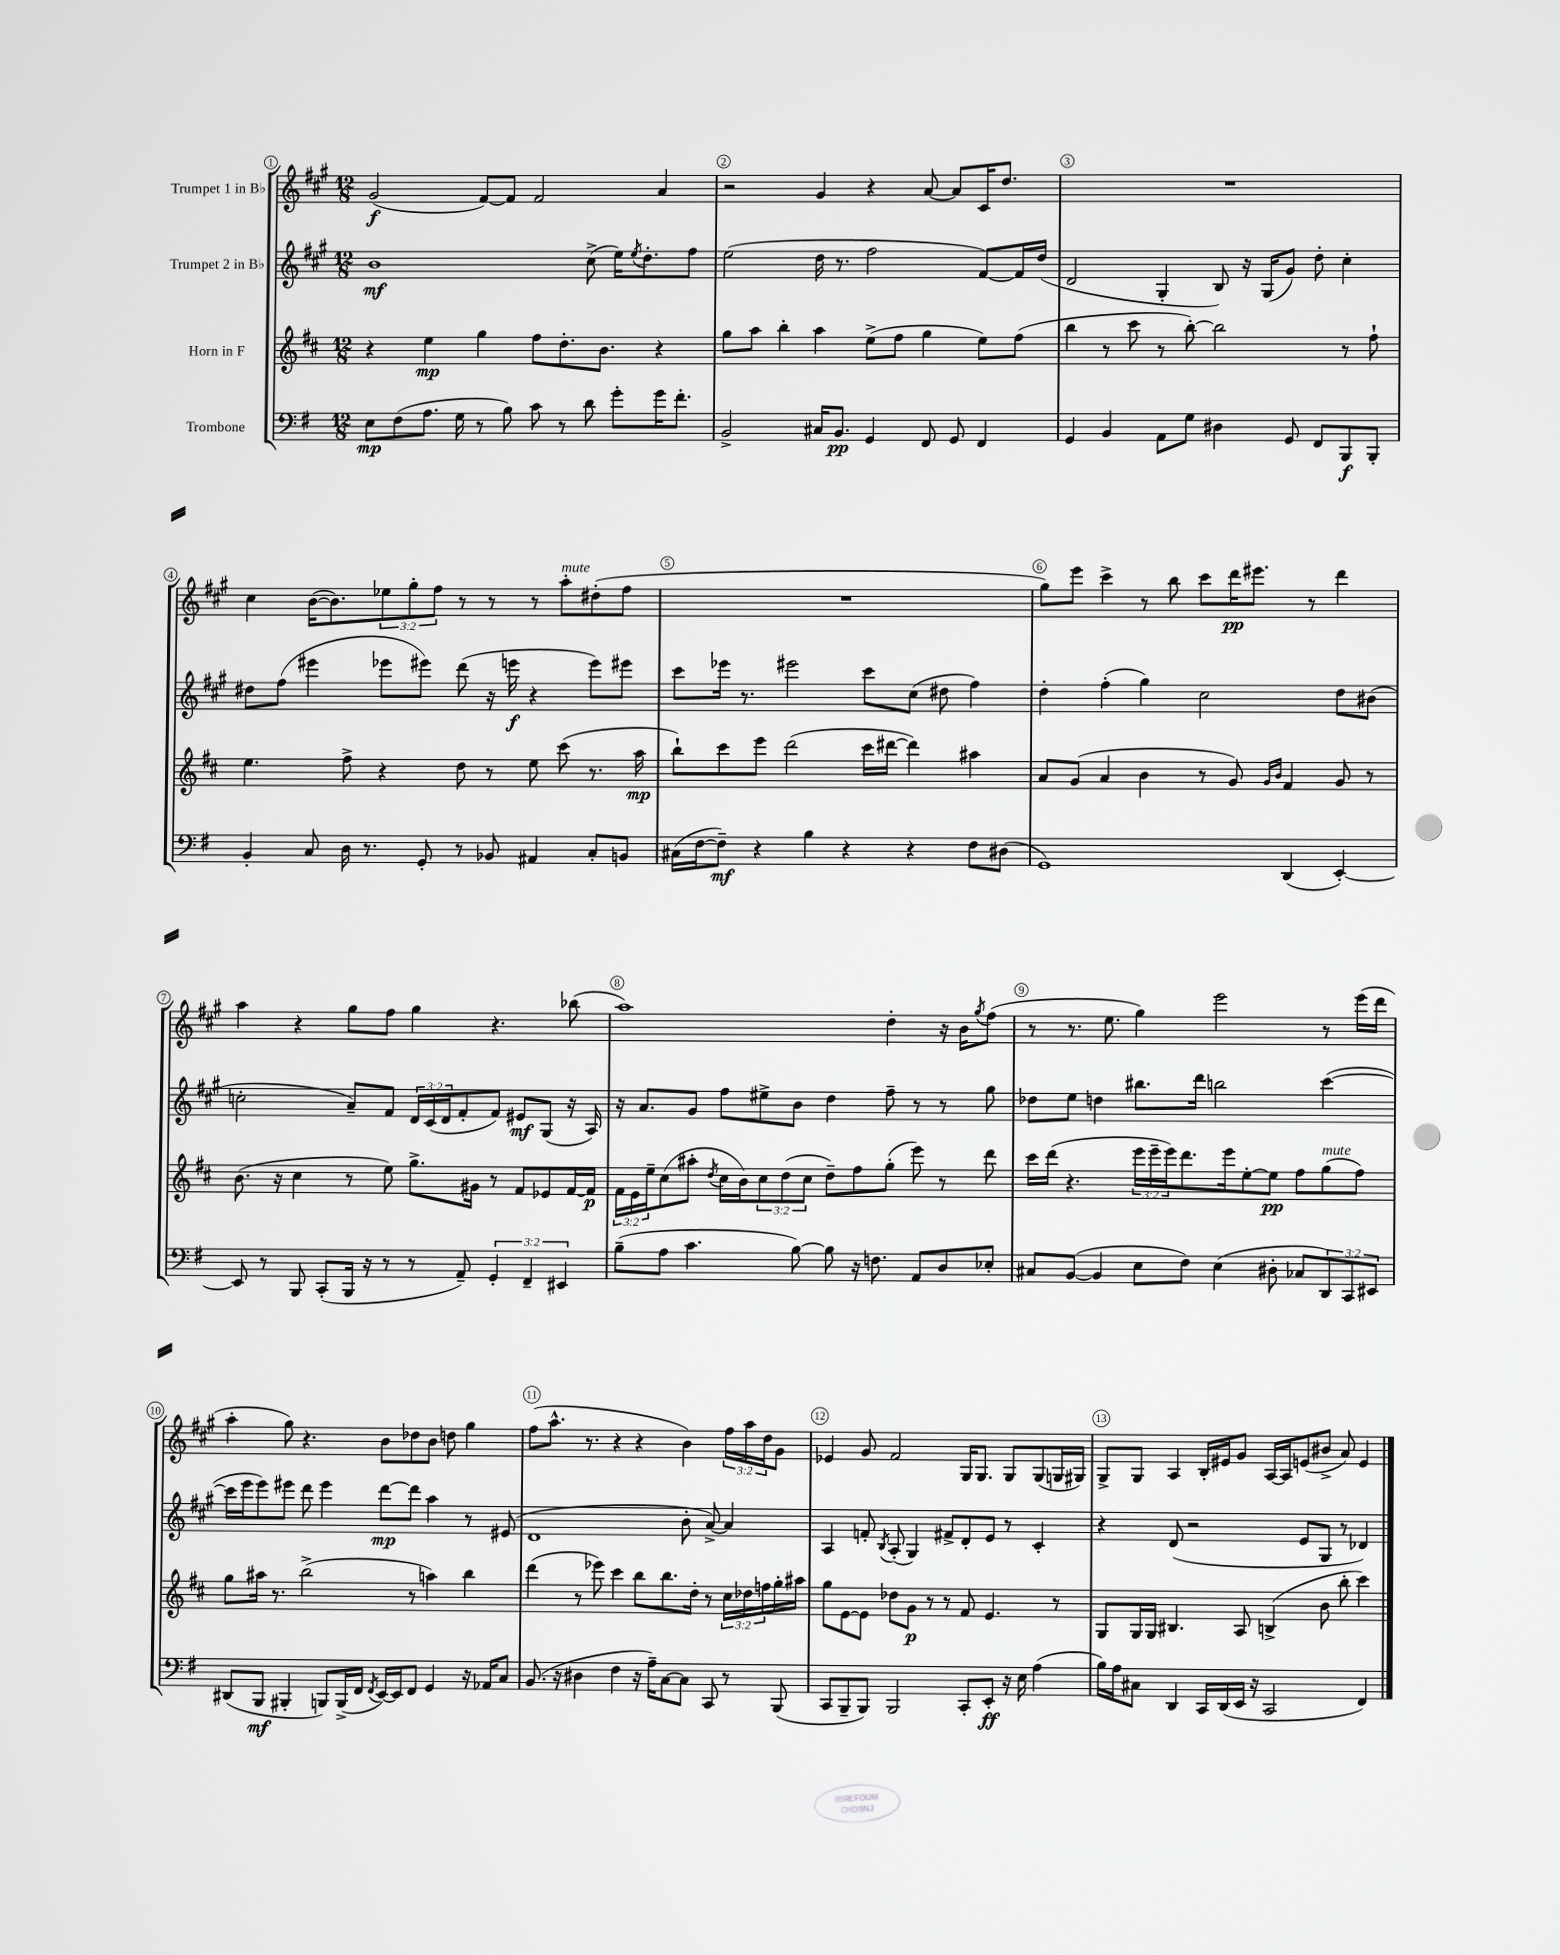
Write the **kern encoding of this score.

**kern	**dynam	**kern	**dynam	**kern	**dynam	**kern	**dynam
*part4	*part4	*part3	*part3	*part2	*part2	*part1	*part1
*staff4	*staff4	*staff3	*staff3	*staff2	*staff2	*staff1	*staff1
*I"Trombone	*	*I"Horn in F	*	*I"Trumpet 2 in B♭	*	*I"Trumpet 1 in B♭	*
*clefF4	*	*clefG2	*	*clefG2	*	*clefG2	*
*k[f#]	*	*k[f#c#]	*	*k[f#c#g#]	*	*k[f#c#g#]	*
*M12/8	*	*M12/8	*	*M12/8	*	*M12/8	*
=1	=1	=1	=1	=1	=1	=1	=1
8E\L	mp	4r	.	1b	mf	(2g#/	f
(8F#\	.	.	.	.	.	.	.
8.A\J	.	4ee\	mp	.	.	.	.
16G\	.	.	.	.	.	.	.
8r	.	4gg\	.	.	.	[8f#/L)	.
8B\)	.	.	.	.	.	8f#/J]	.
8c\	.	8ff#\L	.	.	.	2f#/	.
8r	.	8.dd'\	.	.	.	.	.
8d\	.	.	.	(8cc#^\	.	.	.
.	.	8.b\J	.	.	.	.	.
8g'\L	.	.	.	16ee\KL)	.	.	.
.	.	.	.	8qee/	.	.	.
.	.	.	.	8.dd'\	.	.	.
16g\K	.	4r	.	.	.	4a/	.
8.f#'\J	.	.	.	.	.	.	.
.	.	.	.	8ff#\J	.	.	.
=2	=2	=2	=2	=2	=2	=2	=2
2BB^/	.	8gg\L	.	(2ee\	.	2r	.
.	.	8aa\J	.	.	.	.	.
.	.	4bb'\	.	.	.	.	.
16C#X/KL	.	4aa\	.	16dd\	.	4g#/	.
8.BB/J	pp	.	.	8.r	.	.	.
4GG/	.	(8ee^\L	.	2ff#\	.	4r	.
.	.	8ff#\J	.	.	.	.	.
8FF#/	.	4gg\	.	.	.	[8a/	.
8GG/	.	.	.	.	.	8a/L]	.
4FF#/	.	8ee\L)	.	[8f#/L)	.	16c#/K	.
.	.	.	.	.	.	8.dd/J	.
.	.	(8ff#\J	.	16f#/L]	.	.	.
.	.	.	.	(16dd/JJ	.	.	.
=3	=3	=3	=3	=3	=3	=3	=3
4GG/	.	4bb\	.	2d/	.	1.r	.
4BB/	.	8r	.	.	.	.	.
.	.	8ccc#\	.	.	.	.	.
8AA\L	.	8r	.	4G#'/	.	.	.
8G\J	.	[8bb'\)	.	.	.	.	.
4D#X\	.	2bb\]	.	8B/)	.	.	.
.	.	.	.	16r	.	.	.
.	.	.	.	(16G#/KL	.	.	.
8GG/	.	.	.	8g#/J)	.	.	.
8FF#/L	.	.	.	8dd'\	.	.	.
8BBB/	f	8r	.	4cc#'\	.	.	.
8BBB'/J	.	8ff#`\	.	.	.	.	.
!!LO:LB:g=z
=4	=4	=4	=4	=4	=4	=4	=4
4BB'/	.	4.ee\	.	8dd#X\L	.	4cc#\	.
.	.	.	.	(8ff#\J	.	.	.
8C/	.	.	.	4eee#X\	.	([16b\KL	.
.	.	.	.	.	.	8.b\])	.
16D\	.	8ff#^\	.	.	.	.	.
8.r	.	.	.	.	.	.	.
.	.	4r	.	8eee-X\L	.	12ee-X\	.
.	.	.	.	.	.	12gg#'\	.
8GG'/	.	.	.	8eee#X\J)	.	.	.
.	.	.	.	.	.	12ff#\J	.
8r	.	8dd\	.	(8ddd\	.	8r	.
8BB-X/	.	8r	.	16r	.	8r	.
.	.	.	.	16eeen\	f	.	.
4AA#X/	.	8ee\	.	4r	.	8r	.
!	!	!	!	!	!	!LO:TX:a:i:t=mute	!
.	.	(8ccc#\	.	.	.	8aa'\L	.
8C'/L	.	8.r	.	8eee\L)	.	(8dd#X'\	.
8BBn/J	.	.	.	8eee#X\J	.	8ff#\J	.
.	.	16aa\	mp	.	.	.	.
=5	=5	=5	=5	=5	=5	=5	=5
(16C#X\LL	.	8bb`\L)	.	8ccc#\L	.	1.r	.
[16F#\J	.	.	.	.	.	.	.
8F#~\J])	mf	8ccc#\	.	16eee-X\Jk	.	.	.
.	.	.	.	8.r	.	.	.
4r	.	8eee\J	.	.	.	.	.
.	.	(2ddd\	.	2eee#X\	.	.	.
4B\	.	.	.	.	.	.	.
4r	.	.	.	.	.	.	.
.	.	16ccc#\LL	.	8ccc#\L	.	.	.
.	.	[16ddd#X\JJ	.	.	.	.	.
4r	.	4ddd#\])	.	(8cc#\J	.	.	.
.	.	.	.	8dd#X\	.	.	.
8F#\L	.	4aa#X\	.	4ff#\)	.	.	.
(8D#X\J	.	.	.	.	.	.	.
=6	=6	=6	=6	=6	=6	=6	=6
1GG)	.	8a/L	.	4dd'\	.	8gg#\L)	.
.	.	(8g/J	.	.	.	8eee\J	.
.	.	4a/	.	(4ff#'\	.	4ccc#^\	.
.	.	4b\	.	4gg#\)	.	8r	.
.	.	.	.	.	.	8bb\	.
.	.	8r	.	2cc#\	.	8ccc#\L	.
.	.	8g/)	.	.	.	16ddd\K	pp
.	.	.	.	.	.	8.eee#X\J	.
.	.	16qqg/LL	.	.	.	.	.
.	.	16qqb/JJ	.	.	.	.	.
(4DD/	.	4f#/	.	.	.	.	.
.	.	.	.	.	.	8r	.
[4EE'/)	.	8g/	.	8dd\L	.	4ddd\	.
.	.	8r	.	(8b#X\J	.	.	.
!!LO:LB:g=z
=7	=7	=7	=7	=7	=7	=7	=7
8EE/]	.	(8.b\	.	2ccn'\	.	4aa\	.
8r	.	.	.	.	.	.	.
.	.	16r	.	.	.	.	.
8BBB/	.	4cc#\	.	.	.	4r	.
(8CC'/L	.	.	.	.	.	.	.
16BBB/Jk	.	8r	.	8a~/L)	.	8gg#\L	.
16r	.	.	.	.	.	.	.
8r	.	8ee\)	.	8f#/J	.	8ff#\J	.
8r	.	8.gg^\L	.	24d/LL	.	4gg#\	.
.	.	.	.	(24c#/	.	.	.
.	.	.	.	24d/J	.	.	.
8AA~/)	.	.	.	8f#'/	.	.	.
.	.	16g#X\Jk	.	.	.	.	.
6GG'/	.	8r	.	8f#/J)	.	4.r	.
.	.	8f#/L	.	8e#X/L	mf	.	.
6FF#~/	.	.	.	.	.	.	.
.	.	8e-X/	.	(8G#/J	.	.	.
6EE#X/	.	.	.	.	.	.	.
.	.	[16f#/L	.	16r	.	(8bb-X\	.
.	.	16f#/JJ]	p	16A/)	.	.	.
=8	=8	=8	=8	=8	=8	=8	=8
(8B~\L	.	24f#\LL	.	16r	.	1aa)	.
.	.	24e\	.	.	.	.	.
.	.	.	.	8.a/L	.	.	.
.	.	24ee~\J	.	.	.	.	.
8A\J	.	(8cc#\	.	.	.	.	.
4.c\	.	8aa#X'\J	.	8g#/J	.	.	.
.	.	8qdd/	.	.	.	.	.
.	.	16cc#\LL	.	8ff#\L	.	.	.
.	.	16b\J)	.	.	.	.	.
.	.	12cc#\	.	8ee#X^\	.	.	.
.	.	(12dd\	.	.	.	.	.
[8B\)	.	.	.	8b\J	.	.	.
.	.	12cc#\J	.	.	.	.	.
8B\]	.	8dd~\L)	.	4dd\	.	.	.
16r	.	8ff#\	.	.	.	.	.
8.Fn\	.	.	.	.	.	.	.
.	.	(8gg'\J	.	8ff#~\	.	4dd'\	.
8AA/L	.	8eee\)	.	8r	.	.	.
8D/	.	8r	.	8r	.	16r	.
.	.	.	.	.	.	16b\KL	.
.	.	.	.	.	.	8qgg#/	.
8E-X'/J	.	8ddd\	.	8gg#\	.	(8ff#\J	.
=9	=9	=9	=9	=9	=9	=9	=9
8C#X/L	.	16ccc#\LL	.	8dd-X\L	.	8r	.
.	.	(16ddd\JJ	.	.	.	.	.
([8BB/J	.	4.r	.	8ee\J	.	8.r	.
4BB/]	.	.	.	4ddn\	.	.	.
.	.	.	.	.	.	8.ee\	.
8E\L	.	24eee\LL	.	8.bb#X\L	.	4gg#\)	.
.	.	24eee~\	.	.	.	.	.
.	.	24eee\J)	.	.	.	.	.
8F#\J)	.	8.ddd\	.	.	.	.	.
.	.	.	.	16ddd\Jk	.	.	.
(4E\	.	.	.	2bbn\	.	2eee\	.
.	.	16eee\k	.	.	.	.	.
.	.	[8ee'\	.	.	.	.	.
8D#X'\	.	8ee\J]	pp	.	.	.	.
8C-X/L	.	8ff#\L	.	.	.	.	.
!	!	!LO:TX:a:i:t=mute	!	!	!	!	!
12DD/)	.	(8gg\	.	([4ccc#\	.	8r	.
12CC/	.	.	.	.	.	.	.
.	.	8ff#\J)	.	.	.	(16eee\LL	.
12EE#X/J	.	.	.	.	.	.	.
.	.	.	.	.	.	16ddd\JJ	.
!!LO:LB:g=z
=10	=10	=10	=10	=10	=10	=10	=10
(8DD#X/L	.	8gg\L	.	16ccc#\LL]	.	4aa'\	.
.	.	.	.	16eee\J	.	.	.
8BBB/J	mf	16aa#X\Jk	.	8eee\)	.	.	.
.	.	8.r	.	.	.	.	.
4BBB#X'/	.	.	.	8eee#X\J	.	8gg#\)	.
.	.	(2bb^\	.	8ddd\	.	4.r	.
8BBBn/L)	.	.	.	4eee#\	.	.	.
(16BBB^/L	.	.	.	.	.	.	.
16FF#/JJ	.	.	.	.	.	.	.
8qFF#/	.	.	.	.	.	.	.
[16EE/LL)	.	.	.	[8ddd\L	mp	8b\L	.
16EE/J]	.	.	.	.	.	.	.
8FF#/J	.	8r	.	8ddd\J]	.	8dd-X\	.
4GG/	.	4aan\)	.	4aa\	.	8b\J	.
.	.	.	.	.	.	8ddn\	.
16r	.	4bb\	.	8r	.	4gg#\	.
16AA-X/KL	.	.	.	.	.	.	.
8C/J	.	.	.	(8e#X/	.	.	.
=11	=11	=11	=11	=11	=11	=11	=11
(8.BB/	.	(4ddd\	.	1d	.	(8ff#\L	.
.	.	.	.	.	.	8.aa^^\J	.
16r	.	.	.	.	.	.	.
4D#X\	.	8r	.	.	.	.	.
.	.	.	.	.	.	8.r	.
.	.	8eee-X\)	.	.	.	.	.
4F#\	.	4ccc#\	.	.	.	4r	.
16r	.	8bb\L	.	.	.	4r	.
16A~\KL)	.	.	.	.	.	.	.
[8C\	.	8.bb\	.	.	.	.	.
8C\J]	.	.	.	8b'\	.	4b\)	.
.	.	16dd'\Jk	.	.	.	.	.
8CC/	.	8r	.	[8a^/)	.	.	.
8r	.	24cc#\LL	.	4a/]	.	24ff#\LL	.
.	.	24dd-X\	.	.	.	24aa\	.
.	.	24ffn\	.	.	.	24dd\J	.
(8BBB/	.	16gg'\	.	.	.	8g#\J	.
.	.	16aa#X\JJ	.	.	.	.	.
=12	=12	=12	=12	=12	=12	=12	=12
8CC/L	.	8gg\L	.	4A/	.	4e-X/	.
8BBB~/	.	[8e\	.	.	.	.	.
8BBB/J)	.	8e\J]	.	8fn'/	.	8g#/	.
.	.	.	.	8qB/	.	.	.
2BBB/	.	8dd-X\L	.	(8A'/	.	2f#/	.
.	.	8g\J	p	4G#/)	.	.	.
.	.	8r	.	.	.	.	.
.	.	8r	.	8f#X^/L	.	.	.
8CC'/L	.	8f#/	.	8d'/	.	16G#/KL	.
.	.	.	.	.	.	8.G#/J	.
8EE'/J	ff	4.e/	.	8e/J	.	.	.
16r	.	.	.	8r	.	8G#/L	.
16E\	.	.	.	.	.	.	.
(4A\	.	.	.	4c#'/	.	(8G#/	.
.	.	8r	.	.	.	16Gn/L	.
.	.	.	.	.	.	16G#X/JJ)	.
=13	=13	=13	=13	=13	=13	=13	=13
16B\LL)	.	8G/L	.	4r	.	8G#^/L	.
16A\J	.	.	.	.	.	.	.
8C#X\J	.	16G/L	.	.	.	8G#/J	.
.	.	16G/JJ	.	.	.	.	.
4DD/	.	4.B#X/	.	(8d/	.	4A/	.
.	.	.	.	2r	.	.	.
16CC/LL	.	.	.	.	.	16B'/LL	.
(16DD/	.	.	.	.	.	16e#X/J	.
16EE/JJ	.	8A/	.	.	.	8g#/J	.
16r	.	.	.	.	.	.	.
2CC/	.	(4Bn^/	.	.	.	[16A/LL	.
.	.	.	.	.	.	16A/J]	.
.	.	.	.	8e/L	.	(8en/	.
.	.	8b\	.	8G#/J	.	8b#X^/J	.
.	.	8bb'\	.	8r	.	8a/)	.
4FF#/)	.	4ccc#\)	.	4d-X/)	.	4e/	.
==	==	==	==	==	==	==	==
*-	*-	*-	*-	*-	*-	*-	*-
